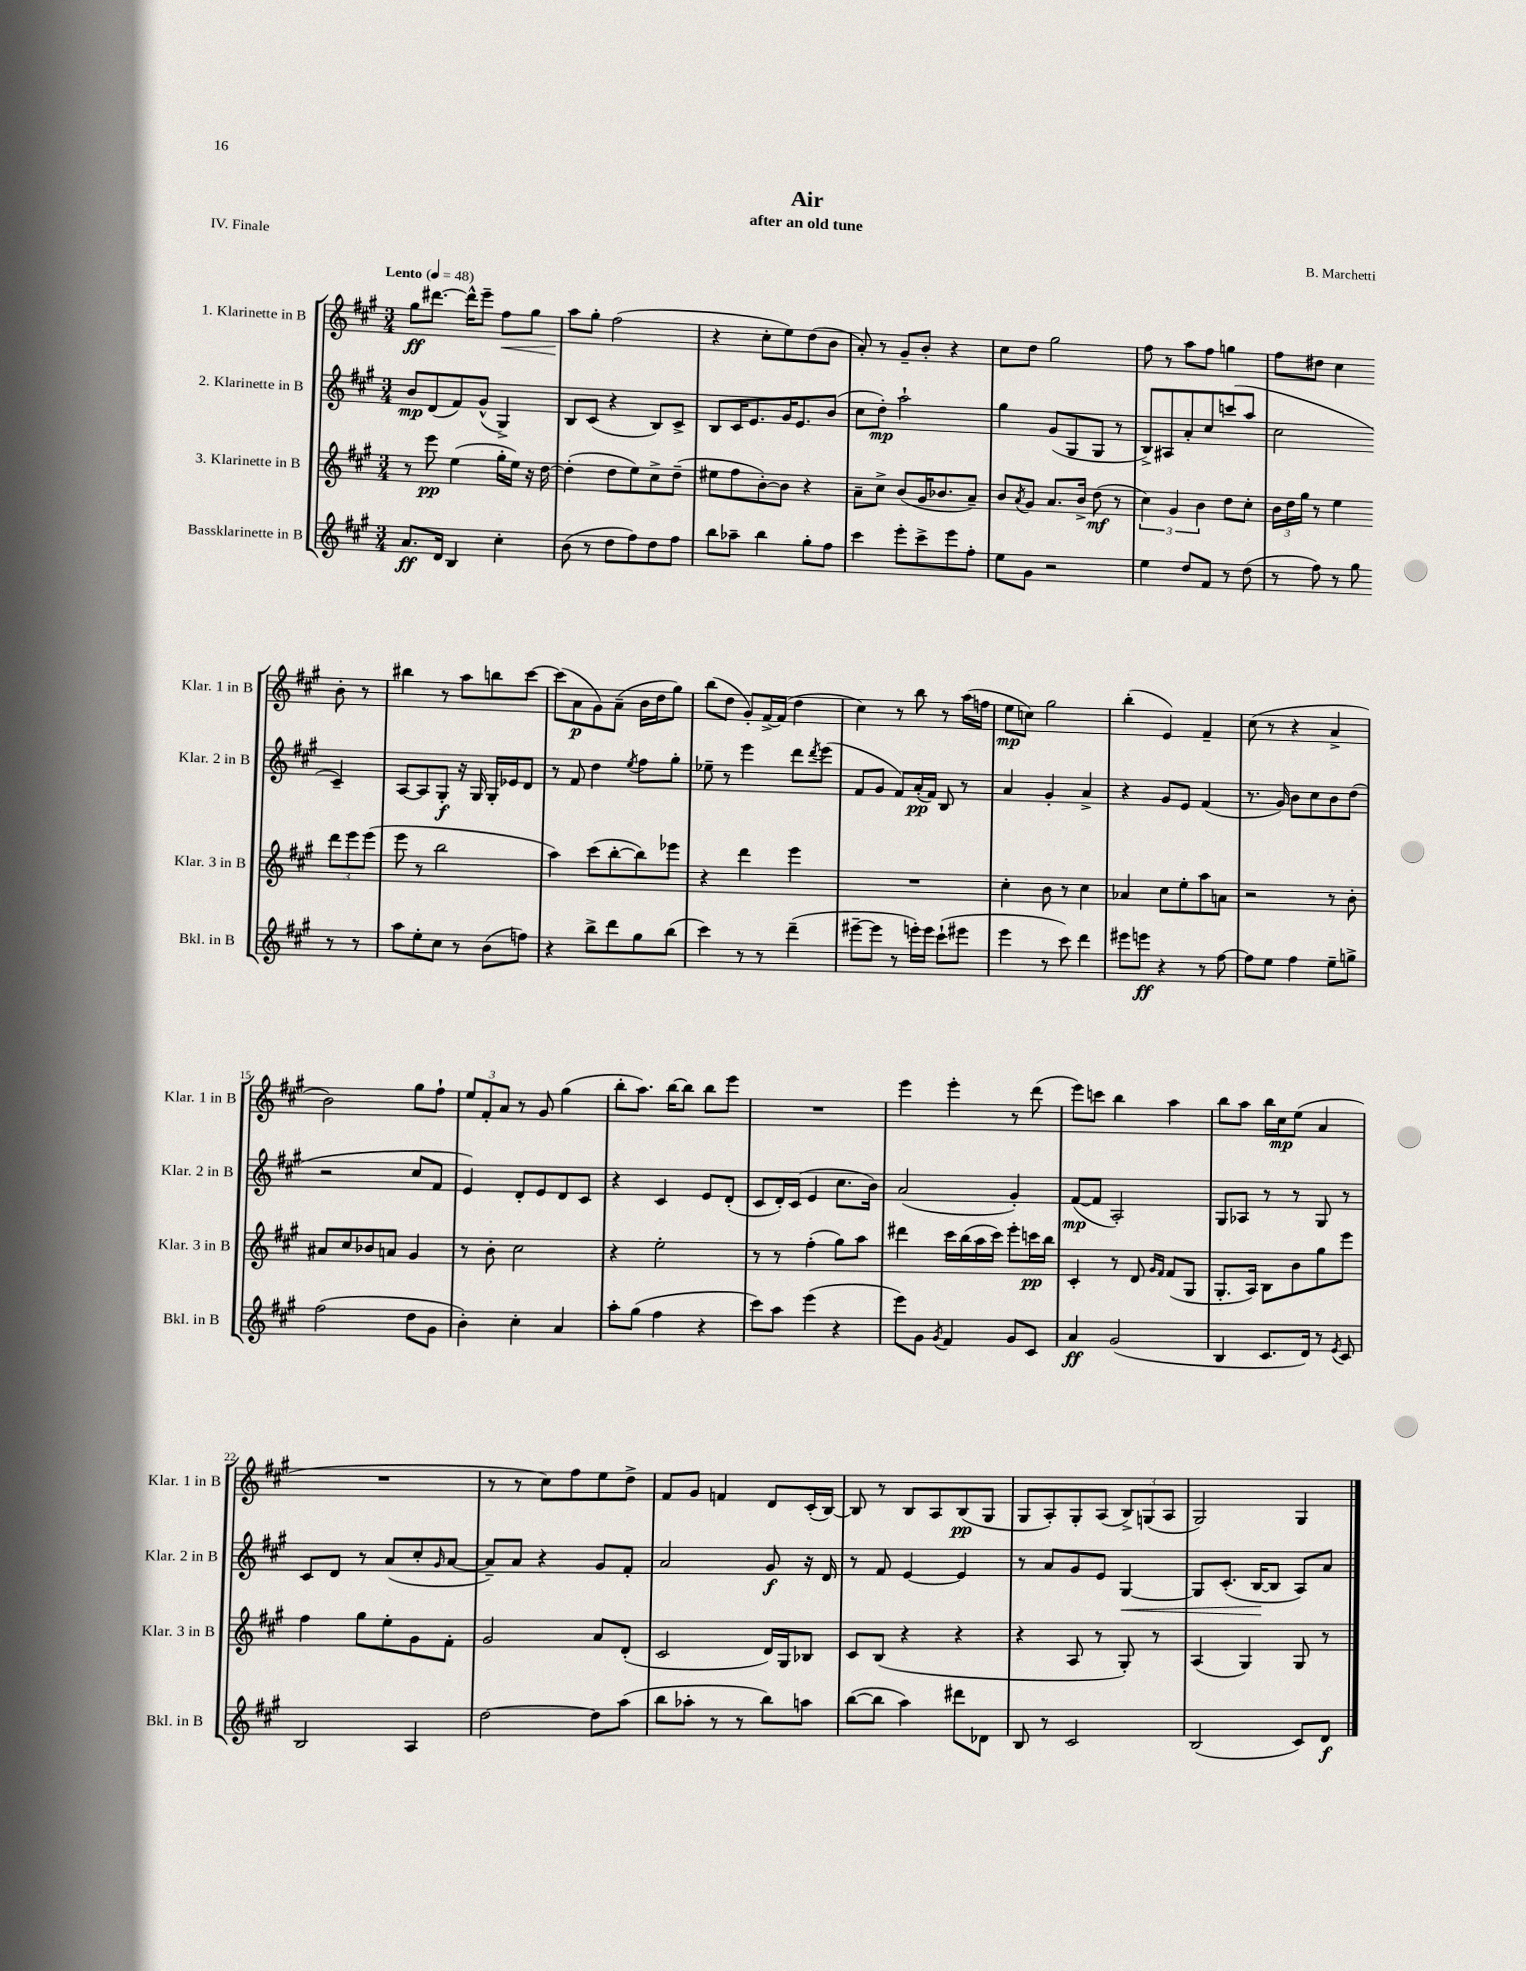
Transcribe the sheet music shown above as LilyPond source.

\header { title = "Air" composer = "B. Marchetti" subtitle = "after an old tune" piece = "IV. Finale" }
<<
\new StaffGroup <<
\new Staff = "s0" \with { instrumentName = "1. Klarinette in B" shortInstrumentName = "Klar. 1 in B" } {
    \clef treble \key a \major \numericTimeSignature \time 3/4 \tempo "Lento" 4 = 48
    gis''8\ff dis'''8.~ dis'''16-^ e'''8-- fis''8\< gis''8 |
    a''8\! gis''8-. fis''2( |
    r4 cis''8-. e''8) d''8( b'8 |
    a'8-.) r8 gis'8-- b'8-. r4 |
    cis''8 d''8 gis''2 |
    fis''8 r8 a''8 fis''8 g''4 |
    fis''8 dis''8 cis''4 b'8-. r8 |
    bis''4 r8 a''8 b''8 cis'''8~ |
    cis'''8( a'8\p gis'8) a'8--( b'16 d''16 gis''8) |
    b''8( d''8 gis'8-.) fis'16~-> fis'16( d''4 |
    cis''4) r8 b''8 r8 a''16( f''16 |
    e''8\mp c''8) gis''2 |
    b''4-.( e'4) fis'4-- |
    cis''8( r8 r4 a'4-> |
    b'2) gis''8 fis''8-! |
    \tuplet 3/2 { e''8 fis'8-. a'8 } r8 gis'8 gis''4( |
    b''8-. a''8.) b''16~ b''8 b''8 e'''8 |
    R2. |
    e'''4 e'''4-. r8 d'''8( |
    e'''8) c'''8 b''4 a''4 |
    b''8 a''8 b''16 cis''16\mp e''8( a'4 |
    R2. |
    r8 r8 cis''8) fis''8 e''8 d''8-> |
    fis'8 gis'8 f'4 d'8 cis'16-.( b16~) |
    b8 r8 b8 a8 b8\pp( gis8 |
    gis8 a8-.) gis8-. a8( \tuplet 3/2 { b8->) g8( a8 } |
    gis2) gis4 \bar "|." |
}
\new Staff = "s1" \with { instrumentName = "2. Klarinette in B" shortInstrumentName = "Klar. 2 in B" } {
    \clef treble \key a \major \numericTimeSignature \time 3/4
    b'8\mp d'8( fis'8) gis'8-^( gis4->) |
    b8 cis'8( r4 b8) cis'8-> |
    b8 cis'16 e'8. gis'16 e'8. b'8( |
    cis''8 d''8-.\mp) a''2-! |
    gis''4 gis'8( gis8 gis8 r8 |
    b8->) ais8 a'8-. cis''8 c'''8( a''8 |
    cis''2 cis'4--) |
    a8~ a8 gis8-.\f r16 gis16 gis16-. ees'16 d'8 |
    r8 fis'8 d''4 \acciaccatura { e''8 } fis''8 gis''8-. |
    ees''8-- r8 e'''4 d'''8 \acciaccatura { d'''8 } e'''8( |
    fis'8 gis'8 fis'8) a'16-.\pp( fis'16) b8 r8 |
    a'4 gis'4-. a'4-> |
    r4 gis'8 e'8 fis'4( |
    r8. gis'16) b'8 cis''8 b'8 d''8( |
    r2 cis''8 fis'8 |
    e'4) d'8-. e'8 d'8 cis'8 |
    r4 cis'4 e'8 d'8-.( |
    cis'8 d'16-.) cis'16( e'4 cis''8. b'16) |
    a'2( gis'4-.) |
    fis'8~\mp( fis'8 a2-.) |
    gis8 aes8 r8 r8 gis8 r8 |
    cis'8 d'8 r8 a'8( cis''8-. \grace { gis'16 } a'8~ |
    a'8--) a'8 r4 gis'8 fis'8-. |
    a'2 gis'8\f r16 d'16 |
    r8 fis'8 e'4~ e'4 |
    r8 a'8 gis'8 e'8 gis4~\< |
    gis8 cis'8.-.( b16~\! b8 a8) a'8 \bar "|." |
}
\new Staff = "s2" \with { instrumentName = "3. Klarinette in B" shortInstrumentName = "Klar. 3 in B" } {
    \clef treble \key a \major \numericTimeSignature \time 3/4
    r8 e'''8\pp e''4( gis''16-. e''16) r16 d''16~ |
    d''4-.( d''8 e''8) cis''8-> d''8--( |
    eis''8 fis''8 b'8~-.) b'8 r4 |
    a'8-- cis''8-> b'8( gis'16 bes'8. a'8--) |
    b'8 \acciaccatura { a'8 } gis'8 a'8. b'16-> d''8\mf( r8 |
    \tuplet 3/2 { cis''4) gis'4 b'4 } d''8 cis''8-. |
    \tuplet 3/2 { b'16 d''16 gis''16 } r8 e''4 \tuplet 3/2 { d'''8 e'''8 e'''8( } |
    e'''8 r8 b''2 |
    a''4) cis'''8( b''8~-. b''8) ees'''8 |
    r4 d'''4 e'''4 |
    R2. |
    cis''4-. b'8 r8 cis''4 |
    aes'4 cis''8 e''8-. a''8 a'8 |
    r2 r8 b'8-. |
    ais'8 cis''8 bes'8 a'8 gis'4 |
    r8 b'8-. cis''2 |
    r4 e''2-. |
    r8 r8 fis''4-.( gis''8) a''8 |
    dis'''4 cis'''16 b''16( a''16 cis'''16) e'''8-. c'''16\pp b''16 |
    cis'4-. r8 d'8 \grace { gis'16 fis'16 } fis'8( gis8 |
    gis8.-. a16) b8 b'8 gis''8 e'''8 |
    fis''4 gis''8 e''8-. gis'8 fis'8-. |
    gis'2 a'8 d'8-.( |
    cis'2 d'16) gis16 bes8 |
    cis'8 b8( r4 r4 |
    r4 a8 r8 gis8-.) r8 |
    a4( gis4) gis8 r8 \bar "|." |
}
\new Staff = "s3" \with { instrumentName = "Bassklarinette in B" shortInstrumentName = "Bkl. in B" } {
    \clef treble \key a \major \numericTimeSignature \time 3/4
    a'8.\ff d'16 b4 cis''4-. |
    b'8( r8 d''8 fis''8) d''8 fis''8 |
    b''8 aes''8-- b''4 gis''8-. fis''8 |
    cis'''4 e'''8-. cis'''8-> e'''8 fis''8-. |
    e''8 gis'8 r2 |
    e''4 d''8 fis'8 r8 d''8( |
    r8 fis''8) r8 gis''8 r8 r8 |
    a''8 e''8-. cis''8 r8 b'8( f''8) |
    r4 b''8-> d'''8 gis''8 b''8( |
    cis'''4) r8 r8 d'''4--( |
    eis'''8~-- eis'''8 r8 e'''16-.) e'''16 cis'''8-!( eis'''8 |
    e'''4 r8 cis'''8) d'''4 |
    eis'''8 e'''8\ff r4 r8 fis''8~ |
    fis''8 e''8 fis''4 e''8-- g''8-> |
    fis''2( d''8 gis'8 |
    b'4-.) cis''4-. a'4 |
    a''8-. gis''8( fis''4 r4 |
    cis'''8) a''8 e'''4( r4 |
    e'''8) gis'8 \acciaccatura { gis'8 } fis'4 gis'8 cis'8 |
    a'4\ff gis'2( |
    b4 cis'8. d'16) r8 \acciaccatura { e'8 } cis'8 |
    b2 a4 |
    d''2~ d''8 a''8( |
    b''8 aes''8-. r8 r8 b''8) a''8 |
    b''8~( b''8 a''4) dis'''8 des'8 |
    b8 r8 cis'2 |
    b2( cis'8) d'8\f \bar "|." |
}
>>
>>
